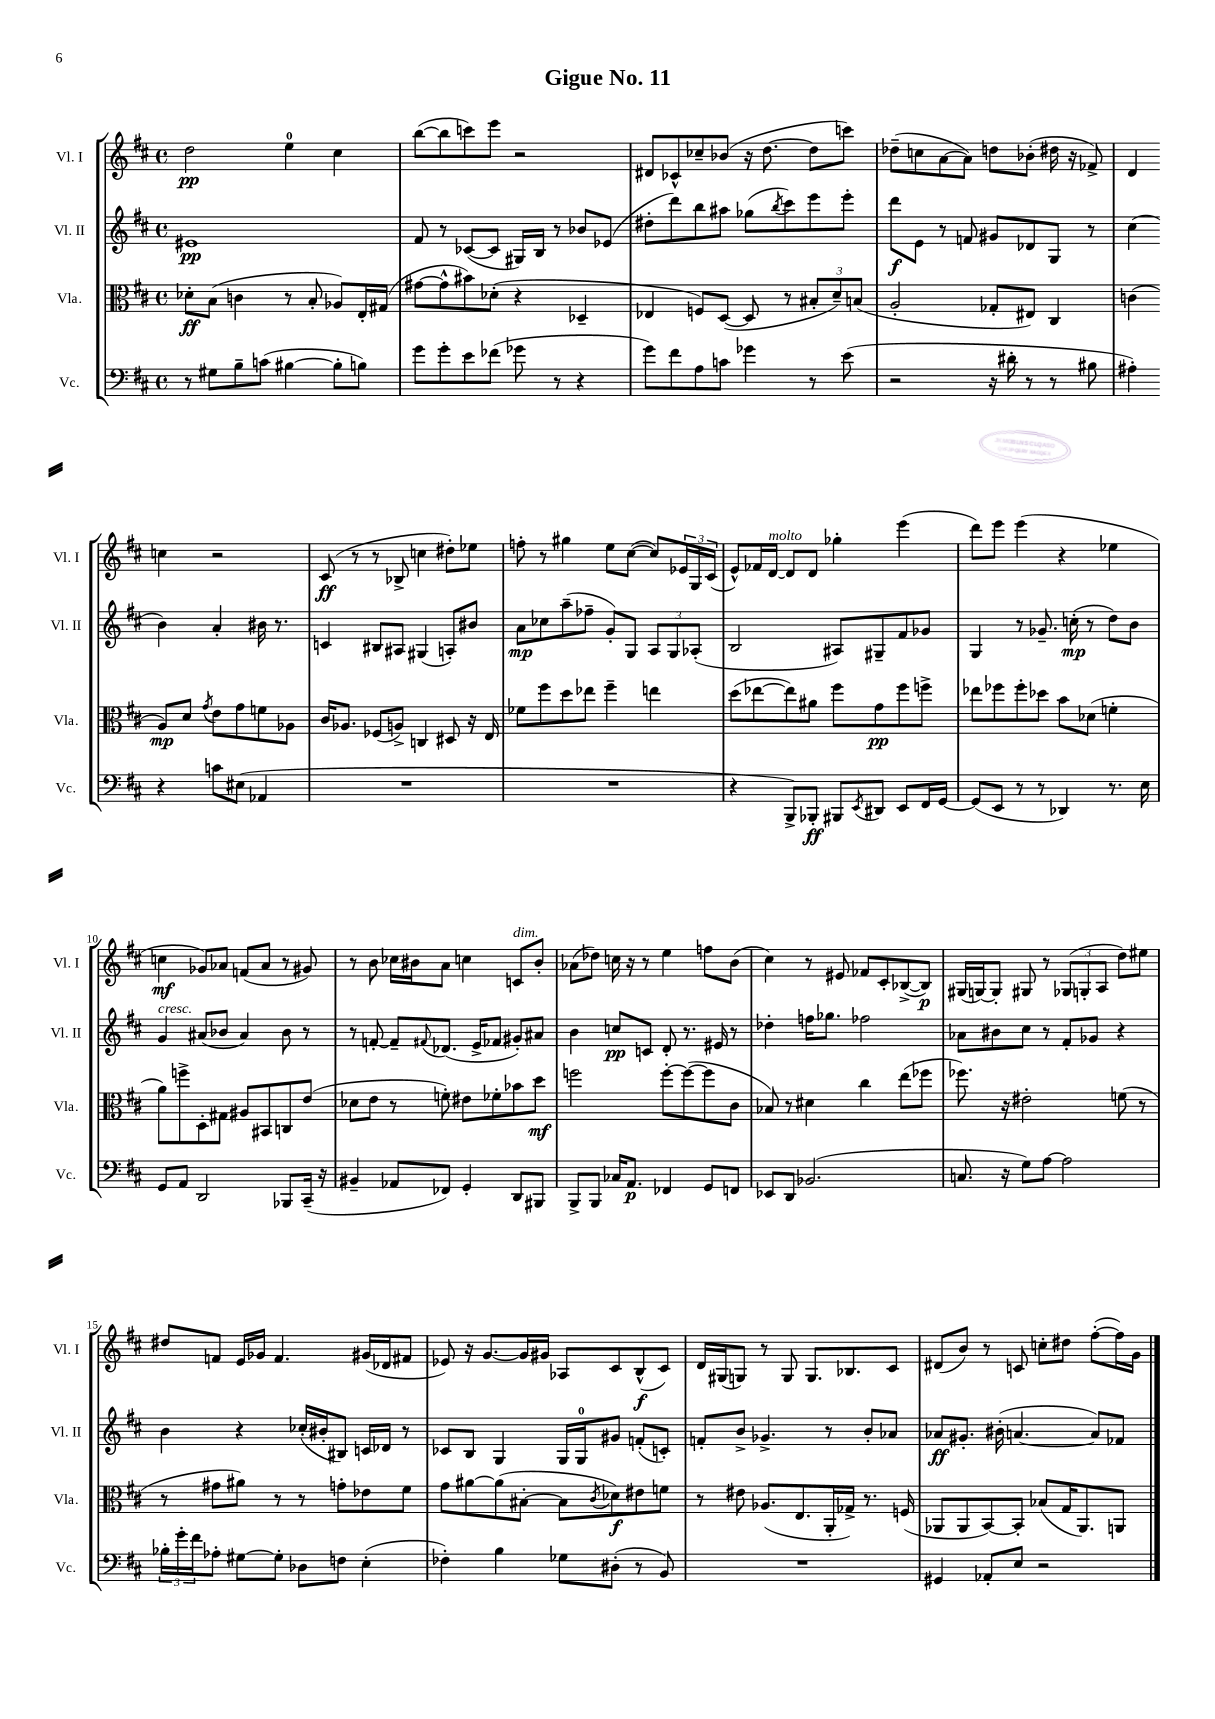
\header { title = "Gigue No. 11" }
<<
\new StaffGroup <<
\new Staff = "s0" \with { instrumentName = "Vl. I" shortInstrumentName = "Vl. I" } {
    \clef treble \key d \major \defaultTimeSignature \time 4/4
    d''2\pp e''4-0 cis''4 |
    b''8~( b''8 c'''8) e'''8 r2 |
    dis'8 ces'8-^ ces''8-- bes'8( r16 d''8.~ d''8 c'''8) |
    des''8--( c''8 a'8~ a'8) d''8 bes'8-.( dis''16 r16 fes'8->) |
    d'4 c''4 r2 |
    cis'8\ff( r8 r8 bes8-> c''4 dis''8-.) ees''8 |
    f''8-. r8 gis''4 e''8 cis''8~( cis''8) \tuplet 3/2 { ees'16 g16 cis'16( } |
    e'8-^) fes'16 d'16~^\markup { \italic "molto" } d'8 d'8 ges''4-. e'''4( |
    d'''8) e'''8 e'''4( r4 ees''4 |
    c''4\mf ges'8) aes'8 f'8( aes'8 r8 gis'8) |
    r8 b'8 ces''16 bis'16 a'8 c''4 c'8^\markup { \italic "dim." } bis'8-. |
    aes'8( des''8) c''16 r16 r8 e''4 f''8 b'8( |
    cis''4) r8 eis'8 fes'8 cis'8-. bes8~->( bes8\p) |
    gis16( g16~) g8-. gis8 r8 \tuplet 3/2 { ges8( g8-. a8 } d''8) eis''8 |
    dis''8 f'8 e'16 ges'16 f'4. gis'16( des'16 fis'8 |
    ees'8) r16 g'8.~ g'16 gis'16 aes8 cis'8 b8-^\f( cis'8) |
    d'16 gis16( g8) r8 g8 g8. bes8. cis'8 |
    dis'8( b'8) r8 c'8 c''8-. dis''8 fis''8~-.( fis''16) g'16 \bar "|." |
}
\new Staff = "s1" \with { instrumentName = "Vl. II" shortInstrumentName = "Vl. II" } {
    \clef treble \key d \major \defaultTimeSignature \time 4/4
    eis'1\pp |
    fis'8 r8 ces'8~( ces'8 gis16) b16 r8 bes'8 ees'8( |
    dis''8-. d'''8) b''8 ais''8 ges''8( \acciaccatura { b''8 } cis'''8) e'''8 e'''8-. |
    d'''8\f e'8 r8 f'8 gis'8 des'8 g8 r8 |
    cis''4( b'4) a'4-. bis'16 r8. |
    c'4 bis8 ais8 gis4( a8-.) bis'8 |
    a'8\mp ces''8 a''8--( fes''8-- g'8-.) g8 \tuplet 3/2 { a8 g8 aes8-.( } |
    b2 ais8) gis8-- fis'8 ges'8 |
    g4 r8 ges'8.-- c''16-.\mp( r8 d''8) b'8 |
    g'4^\markup { \italic "cresc." } ais'8( bes'8 ais'4) bes'8 r8 |
    r8 f'8~-. f'8-- \appoggiatura { fis'8 } des'8.( e'16-> fes'8 gis'8-.) ais'8 |
    b'4 c''8\pp c'8 d'8-. r8. eis'16 r8 |
    des''4-. f''16 ges''8. fes''2 |
    aes'8 bis'8 cis''8 r8 fis'8-. ges'8 r4 |
    b'4 r4 ces''16-.( bis'16-. bis8) c'16 des'16 r8 |
    ces'8 b8 g4 g16 g16-0 gis'8 f'8-.( c'8-.) |
    f'8-. b'8-> ges'4.-> r8 b'8-. aes'8 |
    aes'8\ff gis'8.-. bis'16-.( a'4.~ a'8) fes'8 \bar "|." |
}
\new Staff = "s2" \with { instrumentName = "Vla." shortInstrumentName = "Vla." } {
    \clef alto \key d \major \defaultTimeSignature \time 4/4
    des'8-.\ff b8( c'4 r8 b8-. aes8) e16-. gis16( |
    gis'8~ gis'8-^ bis'8) des'8-.( r4 des4-- |
    ees4 f8) d8~( d8 r8 \tuplet 3/2 { bis8-. d'8--) b8( } |
    a2-. ges8-. eis8) cis4 |
    c'4( a8\mp) d'8 \acciaccatura { g'8 } e'8 g'8 f'8 aes8 |
    cis'16 aes8. fes8( a8->) c4 dis8 r16 e16 |
    fes'8 fis''8 d''8 ees''8 fis''4-- e''4 |
    d''8( ees''8~ ees''8) ais'8 fis''8 g'8\pp fis''8 f''8-> |
    ees''8 fes''8 fes''8-. des''8 b'8 des'8( f'4-. |
    a'8) f''8-> d8-. gis8 ais8 bis,8 c8 e'8( |
    des'8 e'8 r8 f'8-.) eis'8 fes'8-. bes'8 d''8\mf |
    f''2 f''8~-. f''8~( f''8 cis'8 |
    bes8) r8 dis'4 cis''4 e''8( fes''8 |
    fes''8.) r16 eis'2-. f'8( r8 |
    r8 gis'8 ais'8) r8 r8 g'8-. ees'8 fis'8 |
    g'8 ais'8~ ais'8( bis8~-. bis8 \acciaccatura { cis'8 } des'8\f) eis'8 f'8 |
    r8 eis'8 aes8.( e8. a,16-. ges16->) r8. f16( |
    aes,8 aes,8 b,8~) b,8-. bes8( g16 aes,8.) a,8 \bar "|." |
}
\new Staff = "s3" \with { instrumentName = "Vc." shortInstrumentName = "Vc." } {
    \clef bass \key d \major \defaultTimeSignature \time 4/4
    r8 gis8 b8-- c'8( bis4~ bis8-. b8) |
    g'8 g'8-. e'8 fes'8( ges'8 r8 r4 |
    g'8) fis'8 a8 c'8 ges'4 r8 e'8( |
    r2 r16 dis'16-. r8 r8 bis8 |
    ais4-.) r4 c'8 eis8( aes,4 |
    R1 |
    R1 |
    r4 b,,8->) bes,,8-.\ff bis,,8 \acciaccatura { e,8 } dis,8 e,8 fis,16 g,16~ |
    g,8( e,8 r8 r8 des,4) r8. e16 |
    g,8 a,8 d,2 bes,,8 cis,16--( r16 |
    bis,4-- aes,8 fes,8) g,4-. d,8 bis,,8 |
    b,,8-> b,,8 ces16 a,8.\p fes,4 g,8 f,8 |
    ees,8 d,8 bes,2.( |
    c8. r16 g8) a8~ a2 |
    \tuplet 3/2 { bes16-. g'16-. fis'16 } aes8-. gis8~ gis8-. des8 f8 e4-.( |
    fes4-.) b4 ges8 dis8-.( r8 b,8) |
    R1 |
    gis,4 aes,8-. e8 r2 \bar "|." |
}
>>
>>
